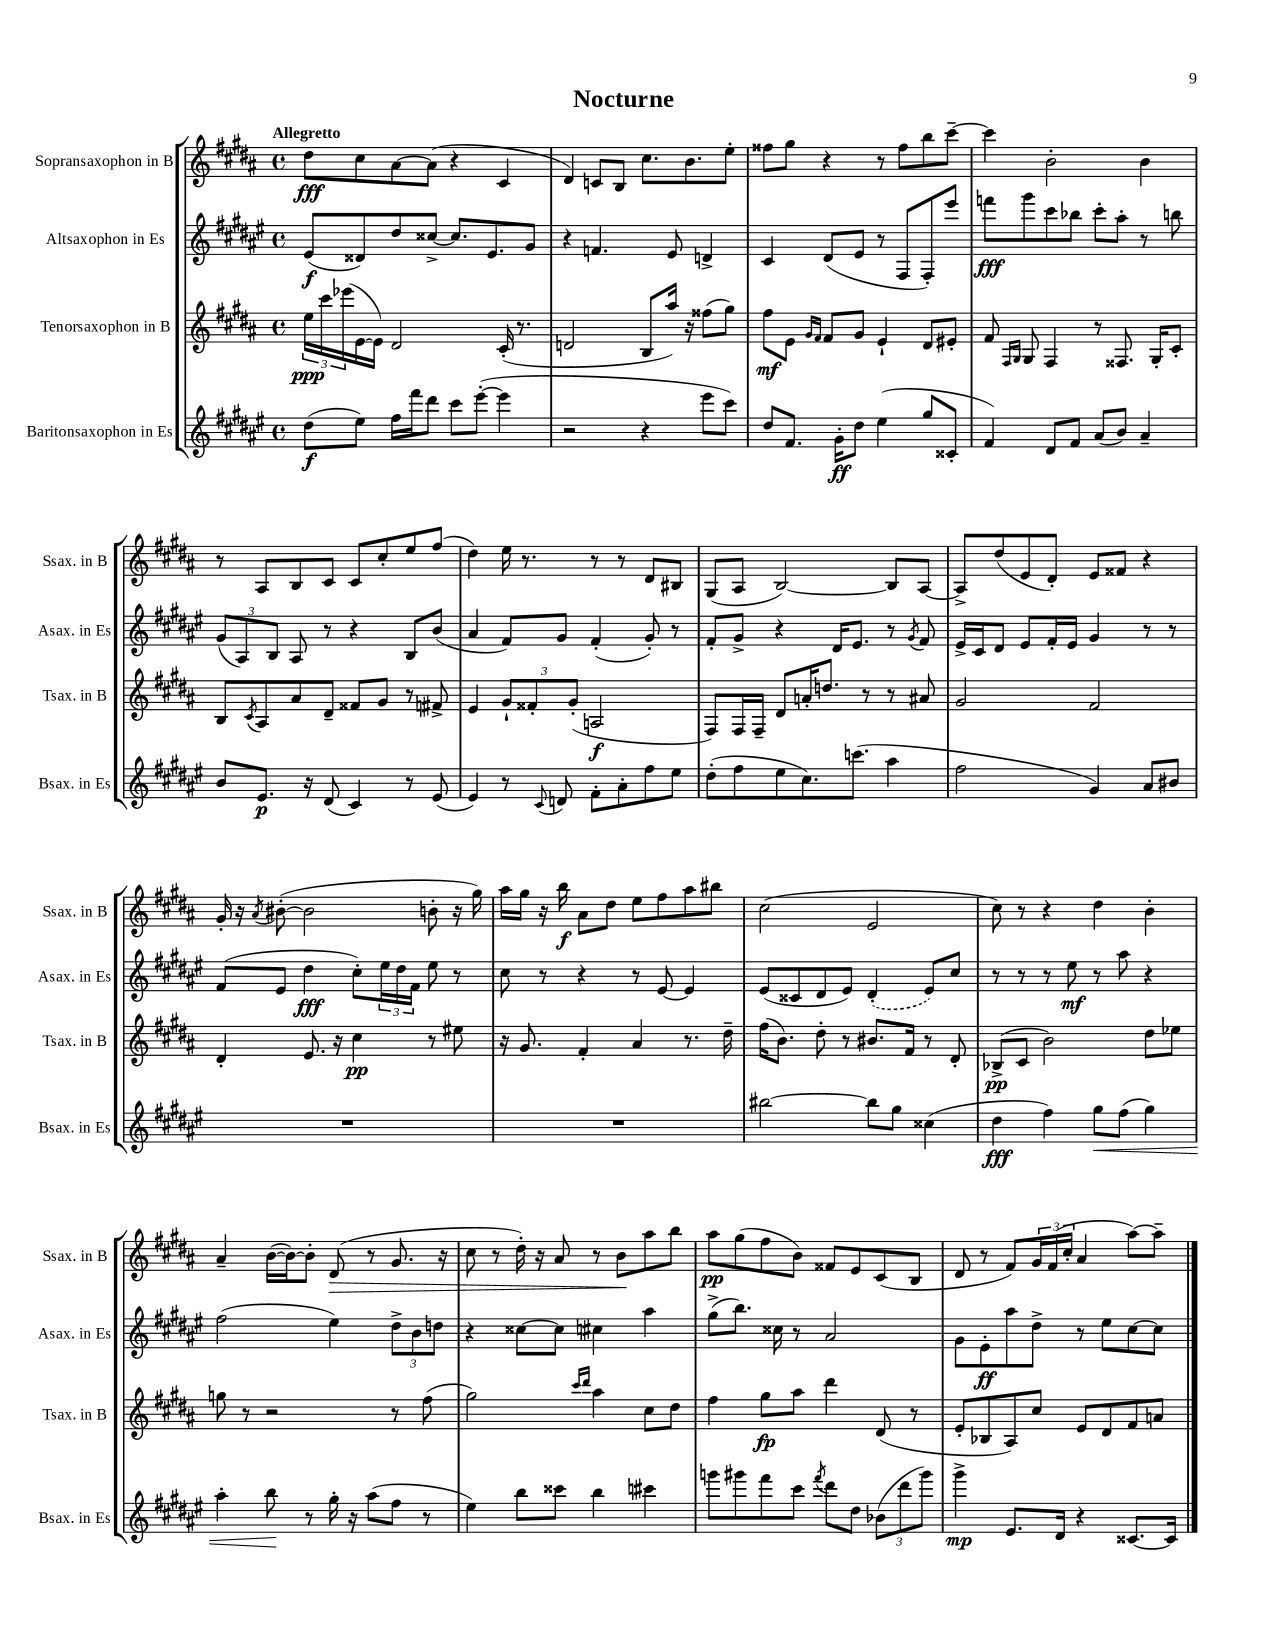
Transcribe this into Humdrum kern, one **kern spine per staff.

**kern	**dynam	**kern	**dynam	**kern	**dynam	**kern	**dynam
*part4	*part4	*part3	*part3	*part2	*part2	*part1	*part1
*staff4	*staff4	*staff3	*staff3	*staff2	*staff2	*staff1	*staff1
*I"Baritonsaxophon in Es	*	*I"Tenorsaxophon in B	*	*I"Altsaxophon in Es	*	*I"Sopransaxophon in B	*
*I'Bsax. in Es	*	*I'Tsax. in B	*	*I'Asax. in Es	*	*I'Ssax. in B	*
*clefG2	*	*clefG2	*	*clefG2	*	*clefG2	*
*k[f#c#g#d#a#e#]	*	*k[f#c#g#d#a#]	*	*k[f#c#g#d#a#e#]	*	*k[f#c#g#d#a#]	*
*M4/4	*	*M4/4	*	*M4/4	*	*M4/4	*
*met(c)	*	*met(c)	*	*met(c)	*	*met(c)	*
=1	=1	=1	=1	=1	=1	=1	=1
!	!	!	!	!	!	!LO:TX:a:B:t=Allegretto	!
(8dd#\L	f	24ee\LL	ppp	(8e#/L	f	8dd#\L	fff
.	.	24ccc#\	.	.	.	.	.
.	.	(24eee-X\	.	.	.	.	.
8ee#\J)	.	[16e\	.	8d##X/)	.	8cc#\	.
.	.	16e\JJ])	.	.	.	.	.
16ff#\LL	.	2d#/	.	8dd#/	.	[8a#\	.
16fff#\J	.	.	.	.	.	.	.
8ddd#\J	.	.	.	[8cc##X^/J	.	(8a#\J]	.
8ccc#\L	.	.	.	8.cc##/L]	.	4r	.
([8eee#'\J	.	.	.	.	.	.	.
.	.	.	.	8.e#/	.	.	.
4eee#\]	.	(16c#'/	.	.	.	4c#/	.
.	.	8.r	.	.	.	.	.
.	.	.	.	8g#/J	.	.	.
=2	=2	=2	=2	=2	=2	=2	=2
2r	.	2dn/	.	4r	.	4d#/)	.
.	.	.	.	4.fn/	.	8cn/L	.
.	.	.	.	.	.	8B/J	.
4r	.	8B/L	.	.	.	8.cc#\L	.
.	.	16aa#/Jk)	.	8e#/	.	.	.
.	.	16r	.	.	.	8.b\	.
8eee#\L	.	(8ff##X\L	.	4dn^/	.	.	.
8ccc#\J)	.	8gg#\J)	.	.	.	8ee'\J	.
=3	=3	=3	=3	=3	=3	=3	=3
8dd#/L	.	8ff#\L	mf	4c#/	.	8ff##X\L	.
8.f#/J	.	8e\J	.	.	.	8gg#\J	.
.	.	16qqg#/LL	.	.	.	.	.
.	.	16qqf#/JJ	.	.	.	.	.
.	.	8f#/L	.	(8d#/L	.	4r	.
16g#'\KL	ff	.	.	.	.	.	.
8dd#\J	.	8g#/J	.	8e#/J	.	.	.
(4ee#\	.	4e`/	.	8r	.	8r	.
.	.	.	.	8F#/L	.	8ff##\L	.
8gg#/L	.	8d#/L	.	8F#'/)	.	8bb\	.
8c##X'/J	.	8e#X'/J	.	8eee#/J	.	[8ccc#~\J	.
=4	=4	=4	=4	=4	=4	=4	=4
4f#/)	.	8f#/	.	8fffn\L	fff	4ccc#\]	.
.	.	16qqF#/LL	.	.	.	.	.
.	.	16qqG#/JJ	.	.	.	.	.
.	.	8G#/	.	8ggg#\	.	.	.
8d#/L	.	4F#/	.	8ccc#\	.	2b'\	.
8f#/J	.	.	.	8bb-X\J	.	.	.
(8a#/L	.	8r	.	8ccc#'\L	.	.	.
8b/J)	.	8.F##X/	.	8aa#'\J	.	.	.
4a#~/	.	.	.	8r	.	4b\	.
.	.	16G#'/KL	.	.	.	.	.
.	.	8c#'/J	.	8bbn\	.	.	.
!!LO:LB:g=z
=5	=5	=5	=5	=5	=5	=5	=5
8b/L	.	8B/L	.	(12g#/L	.	8r	.
.	.	.	.	12A#/)	.	.	.
.	.	8qc#/	.	.	.	.	.
8.e#/J	p	8A#/	.	.	.	8A#/L	.
.	.	.	.	12B/J	.	.	.
.	.	8a#/	.	8A#/	.	8B/	.
16r	.	.	.	.	.	.	.
(8d#/	.	8d#~/J	.	8r	.	8c#/J	.
4c#/)	.	8f##X/L	.	4r	.	8c#/L	.
.	.	8g#/J	.	.	.	8cc#'/	.
8r	.	8r	.	8B/L	.	8ee/	.
(8e#/	.	8f#X^/	.	(8b/J	.	(8ff#/J	.
=6	=6	=6	=6	=6	=6	=6	=6
4e#/)	.	4e/	.	4a#/	.	4dd#\)	.
8r	.	12g#`/L	.	8f#/L)	.	16ee\	.
.	.	.	.	.	.	8.r	.
.	.	12f##X'/	.	.	.	.	.
8qqc#/	.	.	.	.	.	.	.
8dn/	.	.	.	8g#/J	.	.	.
.	.	(12g#'/J	.	.	.	.	.
8f#'\L	.	2An/	f	(4f#'/	.	8r	.
8a#'\	.	.	.	.	.	8r	.
8ff#\	.	.	.	8g#'/)	.	8d#/L	.
8ee#\J	.	.	.	8r	.	8B#X/J	.
=7	=7	=7	=7	=7	=7	=7	=7
(8dd#'\L	.	8F#/L)	.	8f#'/L	.	(8G#/L	.
8ff#\	.	16F#/L	.	8g#^/J	.	8A#/J	.
.	.	16F#~/JJ	.	.	.	.	.
8ee#\	.	8d#/L	.	4r	.	[2B/)	.
8.cc#\)	.	16an'/K	.	.	.	.	.
.	.	8.ddn/J	.	.	.	.	.
.	.	.	.	16d#/KL	.	.	.
(8.cccn\J	.	.	.	8.e#/J	.	.	.
.	.	8r	.	.	.	.	.
4aa#\	.	8r	.	8r	.	8B/L]	.
.	.	.	.	8qg#/	.	.	.
.	.	8a#X/	.	8f#/	.	[8A#/J	.
=8	=8	=8	=8	=8	=8	=8	=8
2ff#\	.	2g#/	.	16e#^/LL	.	8A#^/L]	.
.	.	.	.	16c#/J	.	.	.
.	.	.	.	8d#/J	.	(8dd#/	.
.	.	.	.	8e#/L	.	8e/	.
.	.	.	.	16f#'/L	.	8d#'/J)	.
.	.	.	.	16e#/JJ	.	.	.
4g#/)	.	2f#/	.	4g#/	.	8e/L	.
.	.	.	.	.	.	8f##X/J	.
8a#/L	.	.	.	8r	.	4r	.
8b#X/J	.	.	.	8r	.	.	.
!!LO:LB:g=z
=9	=9	=9	=9	=9	=9	=9	=9
1r	.	4d#'/	.	(8f#/L	.	16g#'/	.
.	.	.	.	.	.	16r	.
.	.	.	.	.	.	8qa#/	.
.	.	.	.	8e#/J	.	([8b#X'\	.
.	.	8.e/	.	4dd#\	fff	2b#\]	.
.	.	16r	.	.	.	.	.
.	.	4cc#\	pp	8cc#'\L)	.	.	.
.	.	.	.	24ee#\L	.	.	.
.	.	.	.	24dd#\	.	.	.
.	.	.	.	24f#\JJ	.	.	.
.	.	8r	.	8ee#\	.	8bn'\	.
.	.	8ee#X\	.	8r	.	16r	.
.	.	.	.	.	.	16gg#\)	.
=10	=10	=10	=10	=10	=10	=10	=10
1r	.	16r	.	8cc#\	.	16aa#\LL	.
.	.	8.g#/	.	.	.	16gg#\JJ	.
.	.	.	.	8r	.	16r	.
.	.	.	.	.	.	16bb\	f
.	.	4f#'/	.	4r	.	8a#\L	.
.	.	.	.	.	.	8dd#\J	.
.	.	4a#/	.	8r	.	8ee\L	.
.	.	.	.	[8e#/	.	8ff#\	.
.	.	8.r	.	4e#/]	.	8aa#\	.
.	.	.	.	.	.	8bb#X\J	.
.	.	16dd#~\	.	.	.	.	.
=11	=11	=11	=11	=11	=11	=11	=11
[2bb#X\	.	(16ff#\KL	.	(8e#/L	.	(2cc#\	.
.	.	8.b\J)	.	.	.	.	.
.	.	.	.	8c##X/	.	.	.
.	.	8dd#'\	.	8d#/	.	.	.
.	.	8r	.	8e#/J)	.	.	.
8bb#\L]	.	8.b#X/L	.	(4d#'/	.	2e/	.
8gg#\J	.	.	.	.	.	.	.
.	.	16f#/Jk	.	.	.	.	.
(4cc##X\	.	8r	.	8e#/L)	.	.	.
.	.	8d#'/	.	8cc#/J	.	.	.
=12	=12	=12	=12	=12	=12	=12	=12
4dd#\	fff	(8B-X^/L	pp	8r	.	8cc#\)	.
.	.	8c#/J	.	8r	.	8r	.
4ff#\)	.	2b\)	.	8r	.	4r	.
.	.	.	.	8ee#\	mf	.	.
!	!LO:HP:b	!	!	!	!	!	!
8gg#\L	<	.	.	8r	.	4dd#\	.
(8ff#\J	.	.	.	8aa#\	.	.	.
4gg#\)	.	8dd#\L	.	4r	.	4b'\	.
.	.	8ee-X\J	.	.	.	.	.
!!LO:LB:g=z
=13	=13	=13	=13	=13	=13	=13	=13
4aa#'\	.	8ggn\	.	(2ff#\	.	4a#~/	.
.	.	8r	.	.	.	.	.
8bb\	.	2r	.	.	.	([16b\LL	.
.	.	.	.	.	.	16b\J_)	.
8r	[	.	.	.	.	8b'\J]	.
!	!	!	!	!	!	!	!LO:HP:b
16gg#'\	.	.	.	4ee#\)	.	(8d#/	>
16r	.	.	.	.	.	.	.
(8aa#\L	.	.	.	.	.	8r	.
8ff#\J	.	8r	.	12dd#^\L	.	8.g#/	.
.	.	.	.	12b\	.	.	.
8r	.	(8ff#\	.	.	.	.	.
.	.	.	.	12ddn\J	.	.	.
.	.	.	.	.	.	16r	.
=14	=14	=14	=14	=14	=14	=14	=14
4ee#\)	.	2gg#\)	.	4r	.	8cc#\	.
.	.	.	.	.	.	8r	.
8bb\L	.	.	.	[8cc##X\L	.	16dd#'\)	.
.	.	.	.	.	.	16r	.
8ccc##X\J	.	.	.	8cc##\J]	.	8a#/	.
.	.	16qqccc#/LL	.	.	.	.	.
.	.	16qqddd#/JJ	.	.	.	.	.
4bb\	.	4aa#\	.	4cc#X\	.	8r	.
.	.	.	.	.	.	8b\L	.
4ccc#X\	.	8cc#\L	.	4aa#\	.	8aa#\	]
.	.	8dd#\J	.	.	.	8bb\J	.
=15	=15	=15	=15	=15	=15	=15	=15
8gggn\L	.	4ff#\	.	(8gg#^\L	.	8aa#\L	pp
8ggg#X\	.	.	.	8.bb\J)	.	(8gg#\	.
8fff#\	.	8gg#\L	fp	.	.	8ff#\	.
.	.	.	.	16cc##X\	.	.	.
8ccc#\J	.	8aa#\J	.	8r	.	8b\J)	.
8qfff#/	.	.	.	.	.	.	.
8ddd#\L	.	4ddd#\	.	2a#/	.	8f##X/L	.
8dd#\J	.	.	.	.	.	8e/	.
(12b-X\L	.	(8d#/	.	.	.	(8c#/	.
12ddd#\	.	.	.	.	.	.	.
.	.	8r	.	.	.	8B/J	.
12ggg#\J)	.	.	.	.	.	.	.
=16	=16	=16	=16	=16	=16	=16	=16
4ggg#^\	mp	8e'/L	.	8g#\L	.	8d#/	.
.	.	8B-X/	.	8e#'\	ff	8r	.
8.e#/L	.	8A#/)	.	8aa#\	.	8f#/L)	.
.	.	8cc#/J	.	8dd#^\J	.	24g#/L	.
.	.	.	.	.	.	(24f#/	.
16d#/Jk	.	.	.	.	.	.	.
.	.	.	.	.	.	24cc#'/JJ	.
4r	.	8e/L	.	8r	.	4a#/	.
.	.	8d#/	.	8ee#\L	.	.	.
[8.c##X/L	.	8f#/	.	[8cc#\	.	[8aa#\L)	.
.	.	8an/J	.	8cc#\J]	.	8aa#~\J]	.
16c##/Jk]	.	.	.	.	.	.	.
==	==	==	==	==	==	==	==
*-	*-	*-	*-	*-	*-	*-	*-
